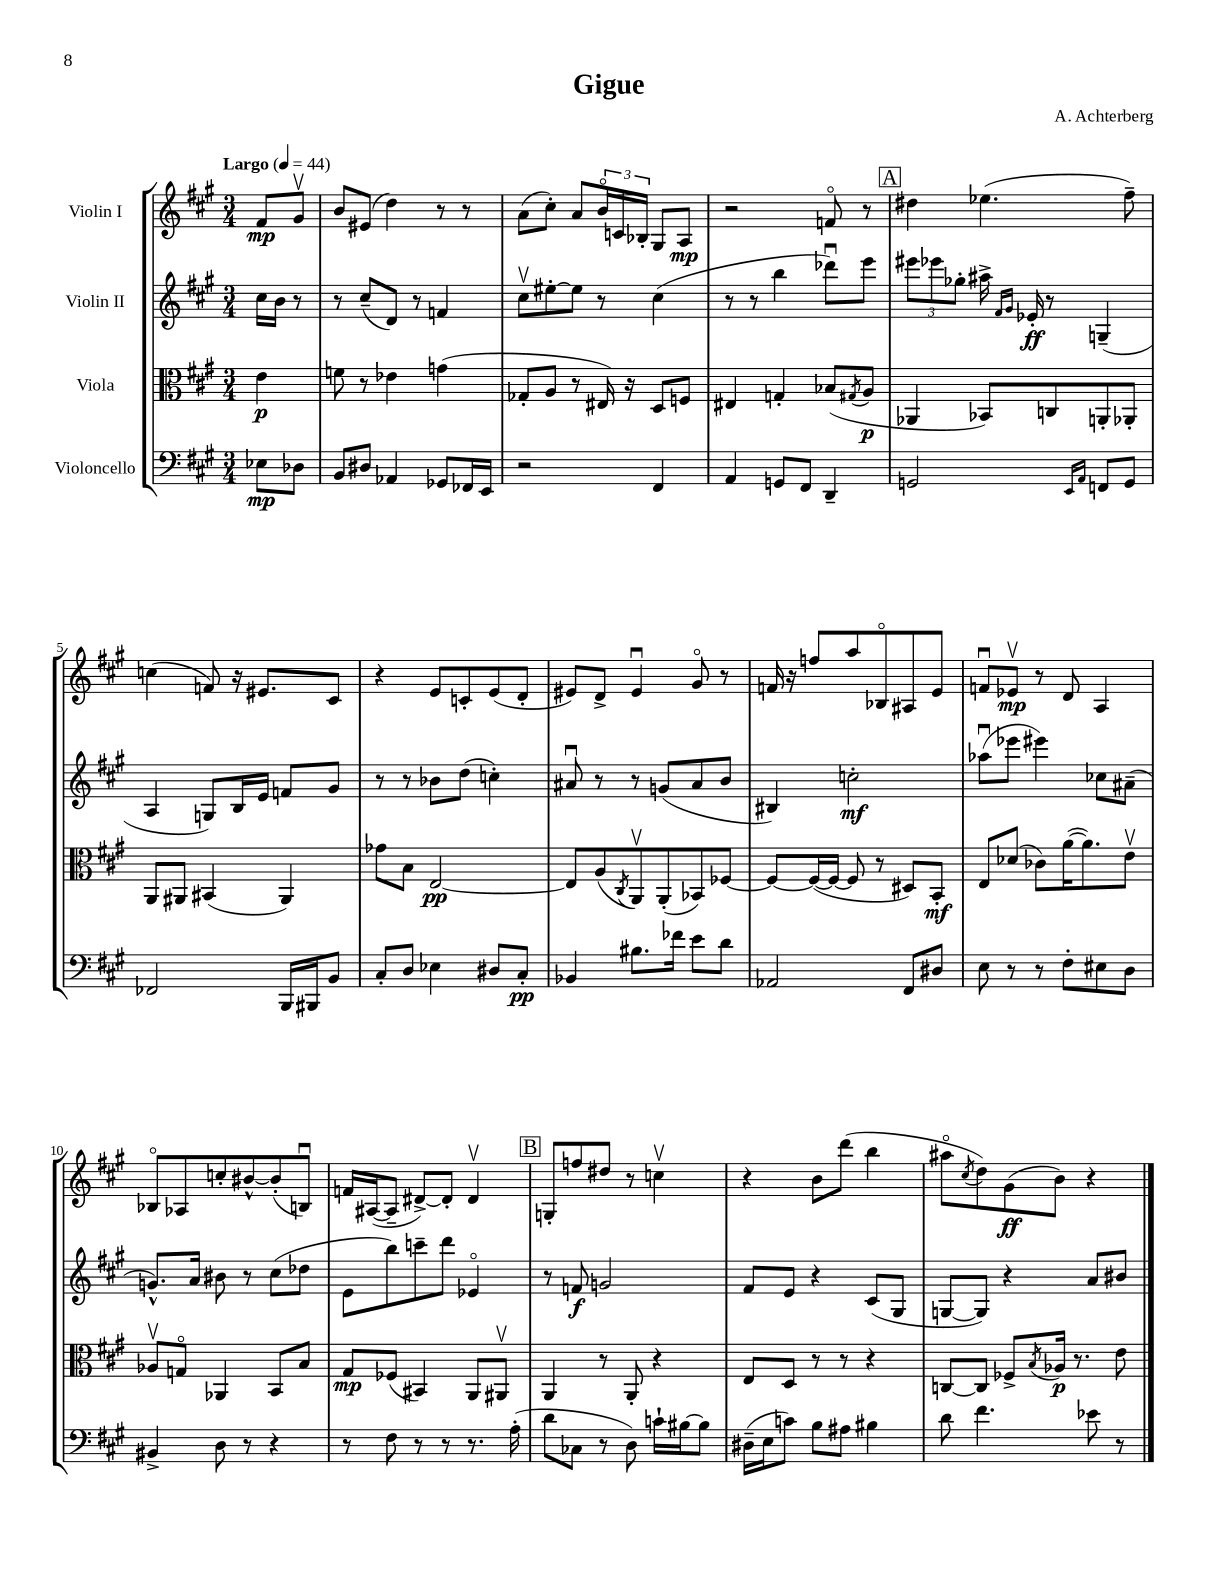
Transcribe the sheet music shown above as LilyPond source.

\header { title = "Gigue" composer = "A. Achterberg" }
<<
\new StaffGroup <<
\new Staff = "s0" \with { instrumentName = "Violin I" } {
    \clef treble \key a \major \numericTimeSignature \time 3/4 \partial 4 \tempo "Largo" 4 = 44
    fis'8\mp gis'8\upbow |
    b'8 eis'8( d''4) r8 r8 |
    a'8( cis''8-.) a'8 \tuplet 3/2 { b'16\flageolet c'16 bes16-. } gis8 a8\mp |
    r2 f'8\flageolet r8 |
    \mark \markup { \box "A" } dis''4 ees''4.( fis''8--) |
    c''4( f'8) r16 eis'8. cis'8 |
    r4 e'8 c'8-. e'8( d'8-. |
    eis'8) d'8-> eis'4\downbow gis'8\flageolet r8 |
    f'16 r16 f''8 a''8 bes8\flageolet ais8 e'8 |
    f'8\downbow ees'8\upbow\mp r8 d'8 a4 |
    bes8\flageolet aes8 c''8-. bis'8~-^ bis'8-.( b8\downbow) |
    f'16 ais16~( ais8-- dis'8~->) dis'8-. dis'4\upbow |
    \mark \markup { \box "B" } g8-. f''8 dis''8 r8 c''4\upbow |
    r4 b'8 d'''8( b''4 |
    ais''8\flageolet \acciaccatura { cis''8 } d''8) gis'8\ff( b'8) r4 \bar "|." |
}
\new Staff = "s1" \with { instrumentName = "Violin II" } {
    \clef treble \key a \major \numericTimeSignature \time 3/4 \partial 4
    cis''16 b'16 r8 |
    r8 cis''8--( d'8) r8 f'4 |
    cis''8\upbow eis''8~-. eis''8 r8 cis''4( |
    r8 r8 b''4 des'''8\downbow) e'''8 |
    \mark \markup { \box "A" } \tuplet 3/2 { eis'''8 ees'''8 ges''8-. } ais''16-> \grace { fis'16 gis'16 } ees'16-.\ff r8 g4--( |
    a4 g8) b16 e'16 f'8 gis'8 |
    r8 r8 bes'8 d''8( c''4-.) |
    ais'8\downbow r8 r8 g'8( ais'8 b'8 |
    bis4) c''2-.\mf |
    aes''8\downbow( ees'''8 eis'''4) ces''8 ais'8--( |
    g'8.-^) a'16 bis'8 r8 cis''8( des''8 |
    e'8 b''8) c'''8-- d'''8 ees'4\flageolet |
    \mark \markup { \box "B" } r8 f'8\f g'2 |
    fis'8 e'8 r4 cis'8( gis8 |
    g8~ g8) r4 a'8 bis'8 \bar "|." |
}
\new Staff = "s2" \with { instrumentName = "Viola" } {
    \clef alto \key a \major \numericTimeSignature \time 3/4 \partial 4
    e'4\p |
    f'8 r8 ees'4 g'4( |
    ges8-. a8 r8 eis16) r16 d8 f8 |
    eis4 g4-. bes8( \acciaccatura { gis8 } a8\p |
    \mark \markup { \box "A" } aes,4 bes,8) c8 a,8-. aes,8-. |
    a,8 ais,8 bis,4( ais,4) |
    ges'8 b8 e2~\pp |
    e8 a8( \acciaccatura { cis8 } a,8\upbow) a,8-.( bes,8) fes8~ |
    fes8~ fes16~( fes16~ fes8 r8 dis8) b,8-.\mf |
    e8 des'8( ces'8) a'16~( a'8.) e'8\upbow |
    aes8\upbow g8\flageolet aes,4 b,8 b8 |
    gis8\mp fes8( bis,4) a,8 ais,8\upbow |
    \mark \markup { \box "B" } a,4 r8 a,8-. r4 |
    e8 d8 r8 r8 r4 |
    c8~ c8 fes8-> \acciaccatura { b8 } aes16\p r8. e'8 \bar "|." |
}
\new Staff = "s3" \with { instrumentName = "Violoncello" } {
    \clef bass \key a \major \numericTimeSignature \time 3/4 \partial 4
    ees8\mp des8 |
    b,8 dis8 aes,4 ges,8 fes,16 e,16 |
    r2 fis,4 |
    a,4 g,8 fis,8 d,4-- |
    \mark \markup { \box "A" } g,2 \grace { e,16 a,16 } f,8 g,8 |
    fes,2 b,,16 bis,,16 b,8 |
    cis8-. d8 ees4 dis8 cis8-.\pp |
    bes,4 bis8. fes'16 e'8 d'8 |
    aes,2 fis,8 dis8 |
    e8 r8 r8 fis8-. eis8 d8 |
    bis,4-> d8 r8 r4 |
    r8 fis8 r8 r8 r8. a16-.( |
    \mark \markup { \box "B" } d'8 ces8 r8 d8) c'16-! bis16~ bis8 |
    dis16--( e16 c'8) b8 ais8 bis4 |
    d'8 fis'4. ees'8 r8 \bar "|." |
}
>>
>>
